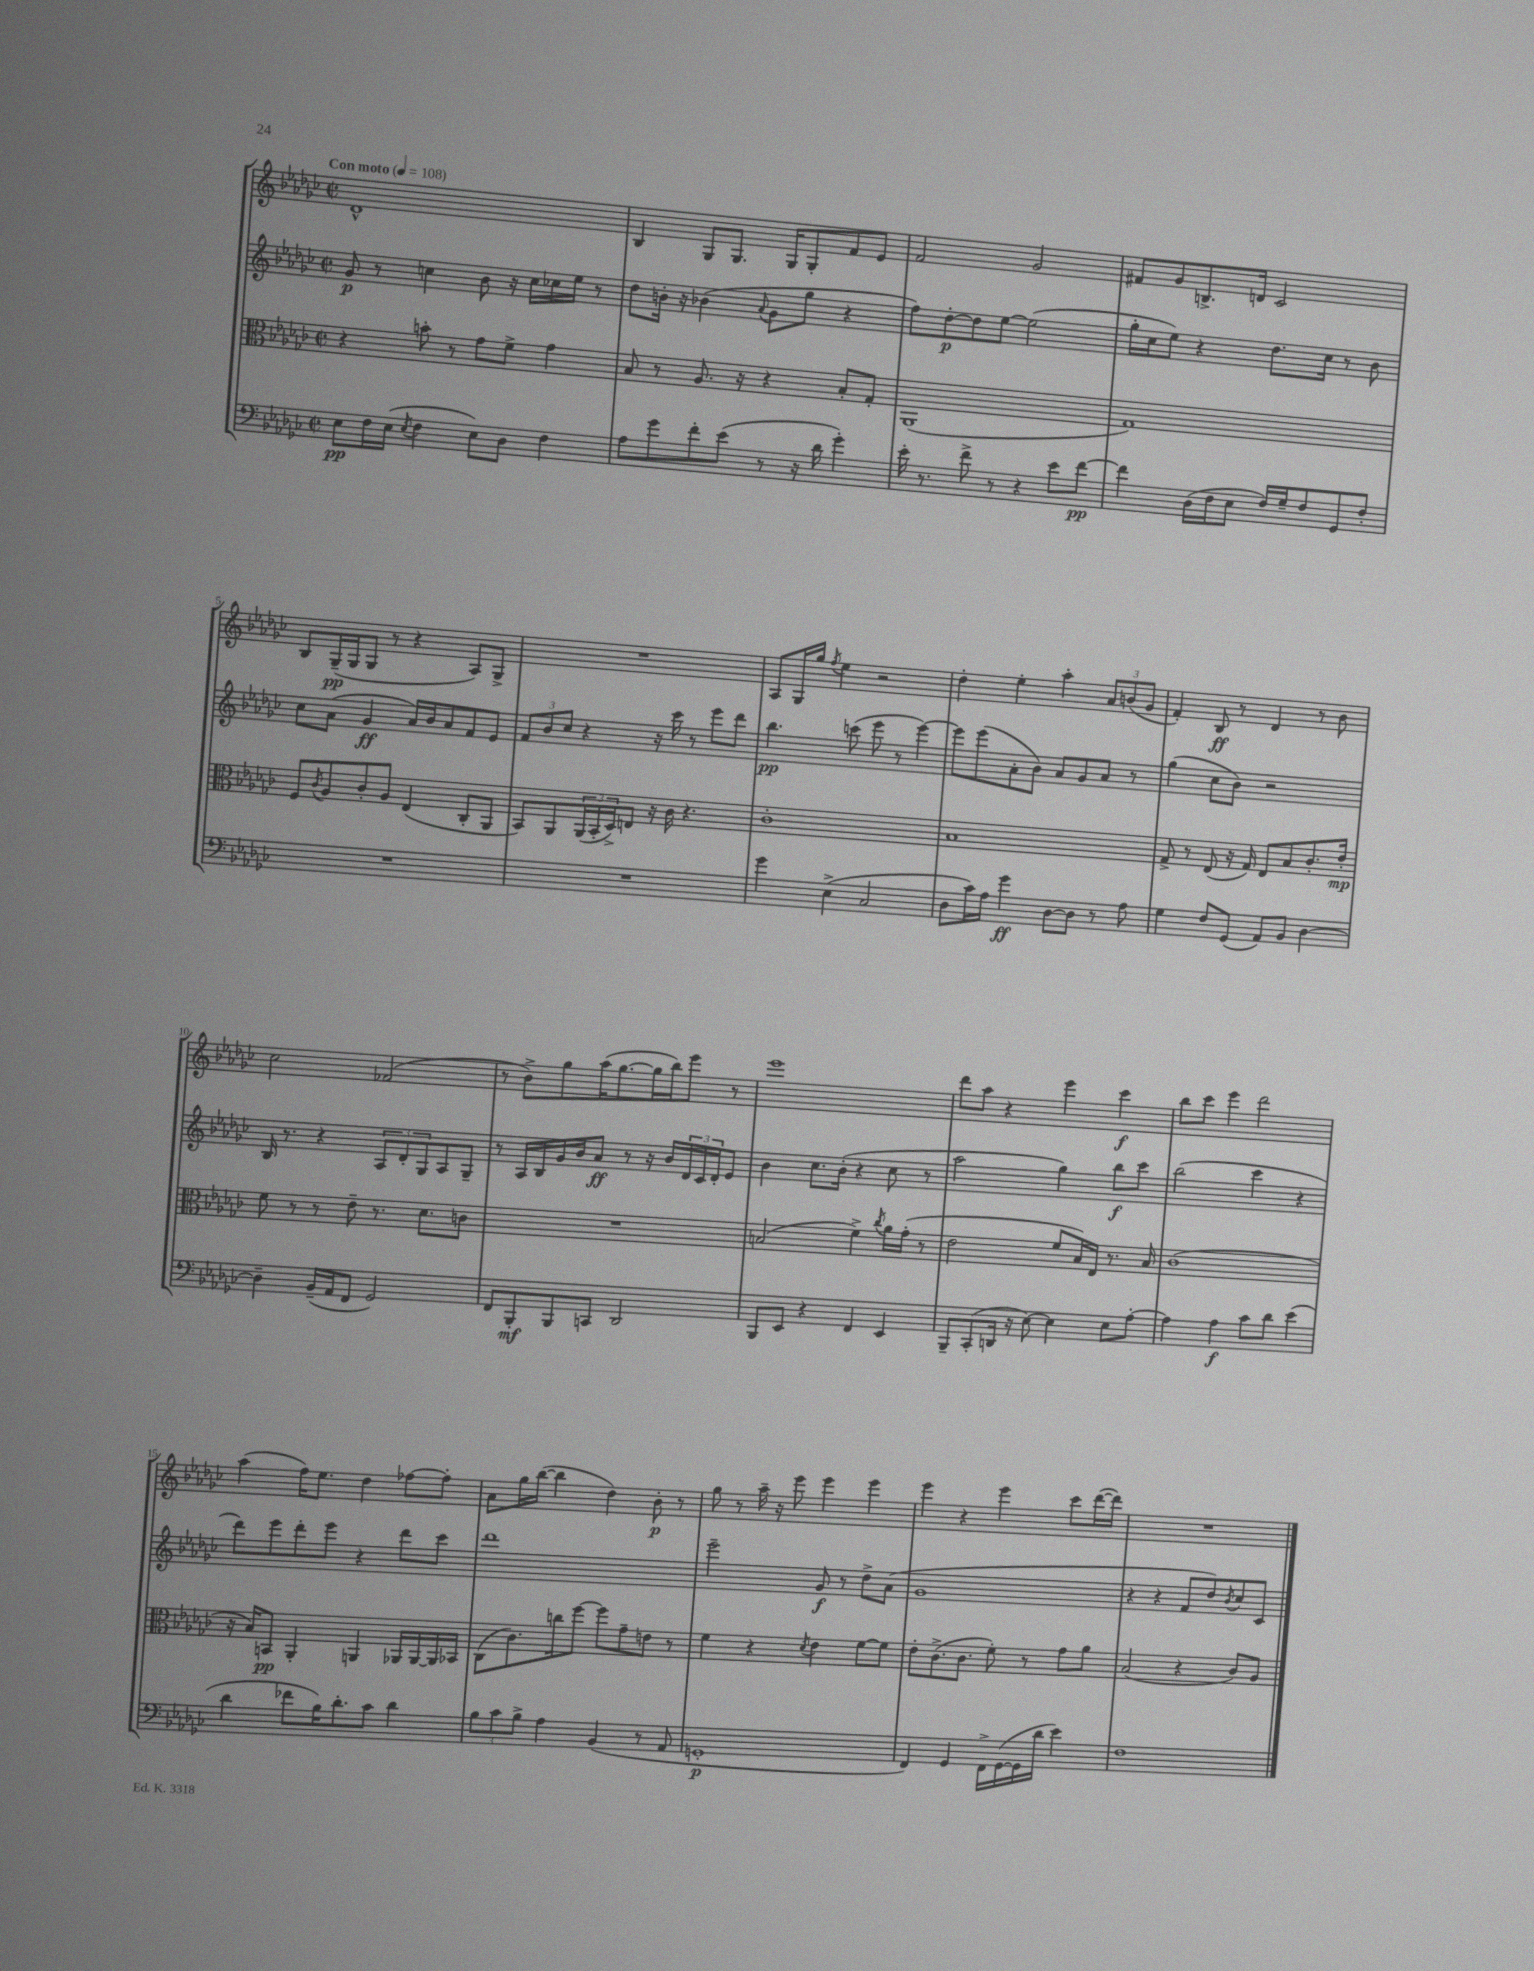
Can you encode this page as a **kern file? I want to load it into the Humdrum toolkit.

**kern	**kern	**kern	**kern
*staff4	*staff3	*staff2	*staff1
*clefF4	*clefC3	*clefG2	*clefG2
*k[b-e-a-d-g-c-]	*k[b-e-a-d-g-c-]	*k[b-e-a-d-g-c-]	*k[b-e-a-d-g-c-]
*M2/2	*M2/2	*M2/2	*M2/2
*met(c|)	*met(c|)	*met(c|)	*met(c|)
*MM108	*MM108	*MM108	*MM108
8E-\L	4r	8g-/	1d-^^
16F\L	.	8r	.
(16E-\JJ	.	.	.
8qE-/	.	.	.
4F\	8b'\	4cc\	.
.	8r	.	.
8E-\L)	8g-\L	8b-\	.
8D-\J	8f^\J	16r	.
.	.	16cc\LL	.
4F\	4g-\	16cc-\	.
.	.	16ee-\JJ	.
.	.	8r	.
=	=	=	=
8A-\L	8B-/	8dd-\L	4B-/
8g-\	8r	16b'\Jk	.
.	.	16r	.
8f'\	8.A-/	(4b-\	8G-/L
(8e-\J	.	.	8.G-/J
.	16r	.	.
.	.	8qqa-/	.
8r	4r	8g-\L	.
.	.	.	16G-/LK
16r	.	8gg-\J	8G-'/
16d-\	.	.	.
4g-'\)	8B-'/L	4r	8f/
.	8G-'/J	.	8e-/J
=	=	=	=
16e-'\	(1AA-	8ff\L)	2f/
8.r	.	.	.
.	.	[8dd-'\	.
8f^\	.	8dd-\]	.
8r	.	[8ee-\J	.
4r	.	(2ee-\]	2g-/
8e-\L	.	.	.
[8f\J	.	.	.
=	=	=	=
4f\]	1G-)	16gg-'\LL	8f#/L
.	.	16cc-\J	.
.	.	8ee-\J)	8g-/
(16D-\LL	.	4r	8.B^/
16F\J	.	.	.
8E-\J	.	.	.
.	.	.	16d/Jk
16F/LL)	.	8.dd-\L	2c-/
16G-~/J	.	.	.
8F/	.	.	.
.	.	16cc-\Jk	.
8GG-/	.	8r	.
8F'/J	.	8b-\	.
=	=	=	=
1r	8F/L	8cc-\L	8B-/L
.	8qc-/	.	.
.	8A-/	(8a-\J	(16G-~/L
.	.	.	16G-/J
.	8c-'/	4g-/	8G-/J
.	8A-/J	.	8r
.	(4E-/	16a-/LL)	4r
.	.	16b-/J	.
.	.	8a-/	.
.	8C-'/L	8f/	8A-/L)
.	8AA-/J	8e-/J	8G-^/J
=	=	=	=
1r	8BB-/L)	12f/L	1r
.	.	12b-/	.
.	8AA-/	.	.
.	.	12cc-/J	.
.	(24AA-/L	4r	.
.	24BB-'/	.	.
.	24D-^/J)	.	.
.	8E/J	.	.
.	16r	16r	.
.	16c-\	16ccc-\	.
.	4.r	8r	.
.	.	8eee-\L	.
.	.	8ddd-\J	.
=	=	=	=
4g-\	1c-'	4.bb-\	8A-/L
.	.	.	16G-/L
.	.	.	16gg-/JJ
.	.	.	8qff/
(4E-^\	.	.	4ee-\
.	.	(8ccc\	.
2C-/	.	8eee-\	2r
.	.	8r	.
.	.	[4eee-\)	.
=	=	=	=
8D-\L	1B-	8eee-\]L	4dd-'\
16c-\L)	.	(8eee-\	.
16A-\JJ	.	.	.
4g-\	.	8a-'\	4ee-'\
.	.	8b-\J)	.
[8D-\L	.	8a-/L	4aa-'\
8D-\]J	.	8g-/	.
8r	.	8a-/J	12a-/L
.	.	.	(12b/
8A-\	.	8r	.
.	.	.	12g-/J
=	=	=	=
4G-\	8G-^/	(4gg-\	4f'/)
.	8r	.	.
8F/L	(8E-/	8cc-\L	8B-/
(8GG-/J	16r	8b-\J)	8r
.	16G-/)	.	.
8AA-/L)	8E-/L	2r	4d-/
8BB-/J	8B-/	.	.
[4D-\	8.c-'/	.	8r
.	.	.	8b-\
.	16e-'/Jk	.	.
=	=	=	=
4D-~\]	8f\	16B-/	2cc-\
.	.	8.r	.
.	8r	.	.
(16BB-~/LL	8r	4r	.
16AA-/J	.	.	.
8FF/J	8e-~\	.	.
2GG-/)	8.r	12A-/L	(2f-/
.	.	12d-'/	.
.	.	12G-/	.
.	8.d-\L	.	.
.	.	8A-/	.
.	8c\J	8G-~/J	.
=	=	=	=
8FF/L	1r	8r	8r
8BBB-'/	.	16A-/LL	8b-^\L)
.	.	16B-/	.
8BBB-/	.	16g-/	8gg-\
.	.	16b-/J	.
8CC/J	.	8a-/J	(16aa-\K
.	.	.	[8.gg-\
2DD-/	.	8r	.
.	.	16r	16gg-\]L
.	.	16b-/LL	16bb-\J)
.	.	24d-/	8eee-\J
.	.	24c-/	.
.	.	24d-'/J	.
.	.	8e-/J	8r
=	=	=	=
8BBB-/L	(2B/	4b-\	1eee-
8EE-/J	.	.	.
4r	.	8.cc-\L	.
.	.	(16b-'\Jk	.
4FF/	4f^\)	4r	.
.	8qcc-/	.	.
4EE-/	16a-\LL	8cc-\	.
.	(16g-'\JJ	.	.
.	8r	8r	.
=	=	=	=
8BBB-~/L	2e-\	2aa-\	8ddd-\L
(8CC-'/	.	.	8aa-\J
16DD/Jk	.	.	4r
16r	.	.	.
[8E-\)	.	.	.
4E-\]	8f/L	4gg-\)	4eee-\
.	16B-/L)	.	.
.	16E-/JJ	.	.
8E-\L	8.r	8bb-\L	4ccc-\
[8A-'\J	.	8ccc-\J	.
.	16B-/	.	.
=	=	=	=
4A-\]	(1c-	(2bb-\	8bb-\L
.	.	.	8ccc-\J
4A-\	.	.	4eee-\
8c-\L	.	4ccc-\	2ddd-\
8d-\J	.	.	.
(4e-\	.	4r	.
=	=	=	=
4d-\	16r	8ddd-\L)	(4aa-\
.	16B-/LK)	.	.
.	8BB/J	8eee-\	.
8f-\L	4AA-'/	8ddd-'\	16ff\LK)
.	.	.	8.ee-\J
16B-\K)	.	8eee-\J	.
8.d-'\	.	.	.
.	4AA/	4r	4dd-\
8c-\J	.	.	.
4d-\	16AA-/LL	8ddd-\L	[8ff-\L
.	[16AA-/	.	.
.	16AA-/]	8ccc-\J	8ff-'\]J
.	16BB-/JJ	.	.
=	=	=	=
12B-\L	(8C-\L	1ddd-	8a-\L
12c-\	.	.	.
.	8.c-\)	.	16gg-\L
12B-^\J	.	.	.
.	.	.	([16bb-\JJ
4A-\	.	.	4bb-\]
.	16cc\k	.	.
.	[8ff\J	.	.
(4BB-/	8ff\]L	.	4dd-\)
.	8g-~\	.	.
8r	8e\J	.	8b-'\
8AA-/	8r	.	8r
=	=	=	=
1GG'	4f\	2eee-~\	8gg-\
.	.	.	8r
.	4r	.	16aa-~\
.	.	.	16r
.	.	.	8eee-\
.	8qd-/	.	.
.	4e-\	8g-/	4eee-\
.	.	8r	.
.	[8f\L	8dd-^\L	4eee-\
.	8f\]J	(8a-\J	.
=	=	=	=
4FF/)	8e-'\L	1g-	4eee-\
.	(8.c-^\	.	.
4GG-/	.	.	4r
.	8.c-\J	.	.
16FF^\LL	8f'\)	.	4eee-\
([16GG-\	.	.	.
16GG-\]	8r	.	.
16d-\JJ	.	.	.
4e-\)	8g-\L	.	8ccc-\L
.	8a-\J	.	([16ddd-\L
.	.	.	16ddd-\]JJ)
=	=	=	=
1F	(2B-/	4r	1r
.	.	4r	.
.	4r	8f/L	.
.	.	8dd-/)	.
.	.	8qb-/	.
.	8c-/L)	8cc-/	.
.	8A-/J	8c-/J	.
==	==	==	==
*-	*-	*-	*-
